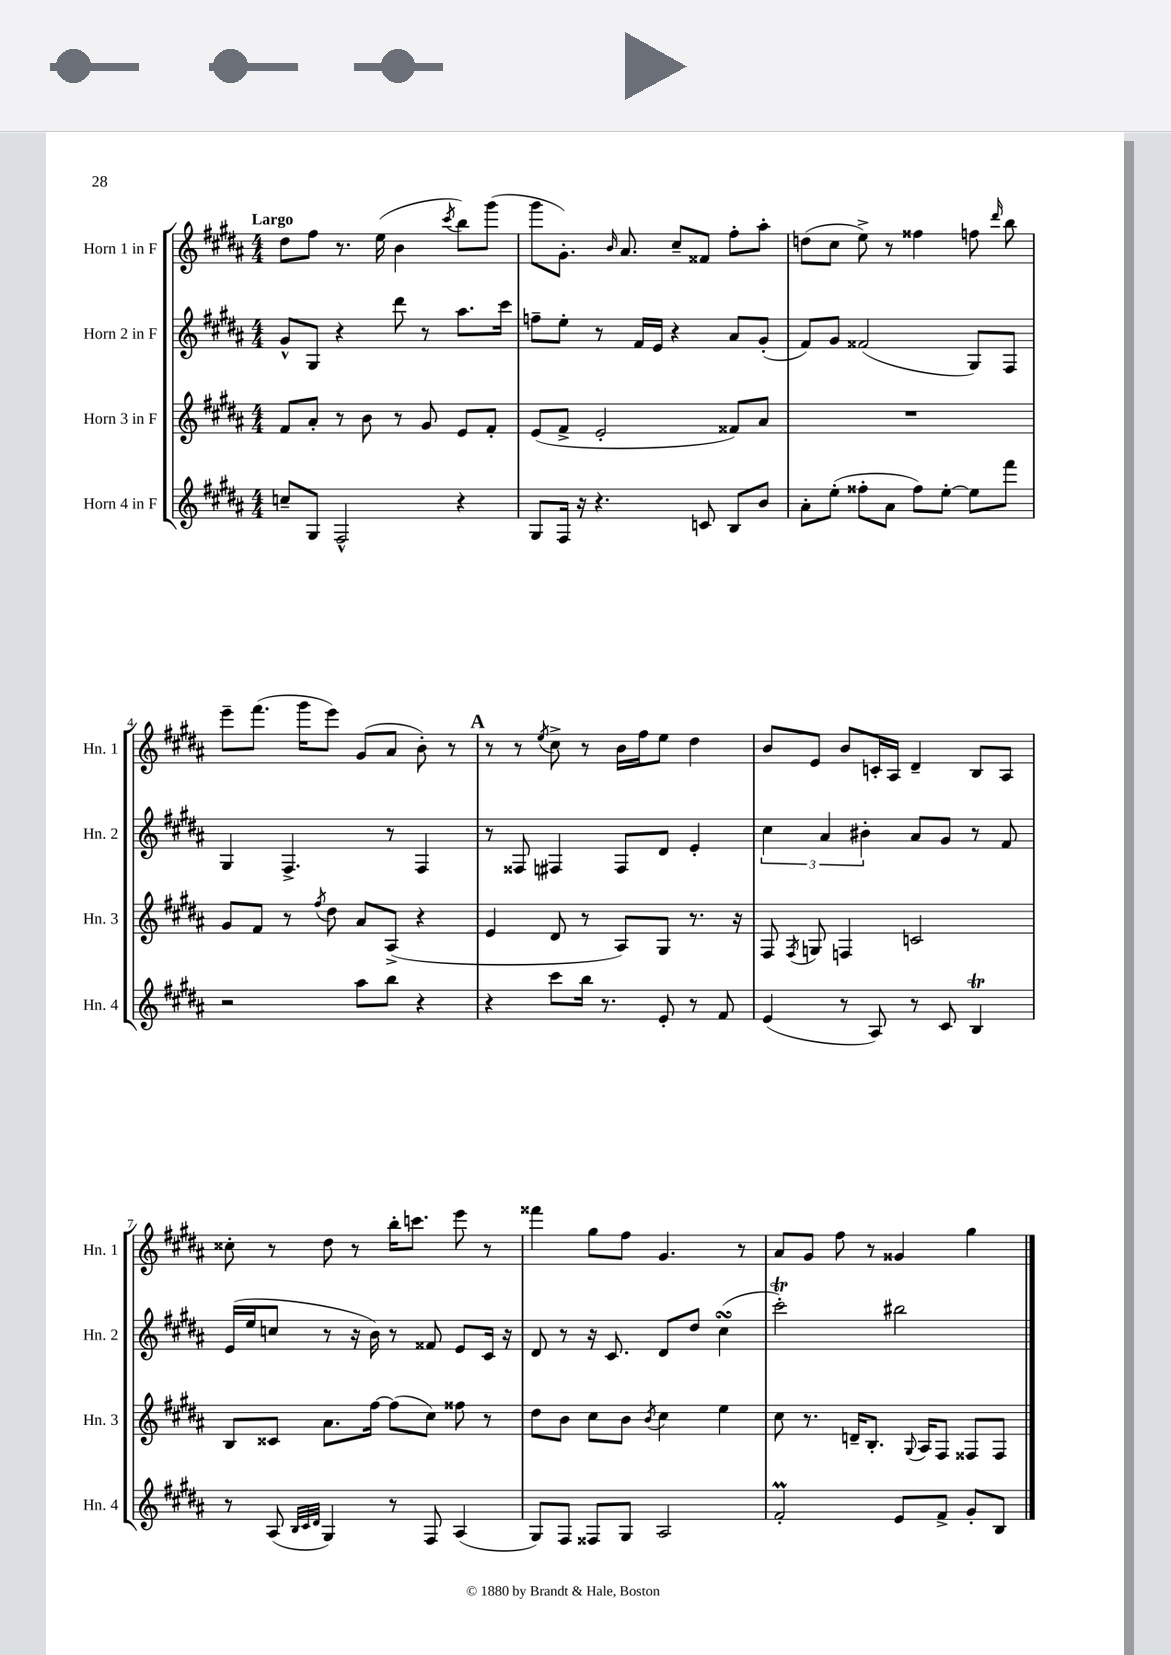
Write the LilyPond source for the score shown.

<<
\new StaffGroup <<
\new Staff = "s0" \with { instrumentName = "Horn 1 in F" shortInstrumentName = "Hn. 1" } {
    \clef treble \key b \major \numericTimeSignature \time 4/4 \tempo "Largo"
    \autoBeamOff dis''8[ fis''8] r8. e''16( b'4 \acciaccatura { cis'''8 } b''8[) gis'''8]( |
    gis'''8[ gis'8.]-.) \grace { b'16 } ais'8. cis''8[-- fisis'8] fis''8[-. ais''8]-. |
    d''8[( cis''8] e''8->) r8 fisis''4 f''8 \grace { dis'''16 } b''8 |
    e'''8[-- fis'''8.]( gis'''16[ e'''8]) gis'8[( ais'8] b'8-.) r8 |
    \mark \markup { \bold "A" } r8 r8 \acciaccatura { e''8 } cis''8-> r8 b'16[ fis''16 e''8] dis''4 |
    b'8[ e'8] b'8[ c'16-. ais16] dis'4-- b8[ ais8] |
    cisis''8-. r8 dis''8 r8 b''16[-. c'''8.] e'''8 r8 |
    fisis'''4 gis''8[ fis''8] gis'4. r8 |
    ais'8[ gis'8] fis''8 r8 gisis'4 gis''4 \bar "|." |
}
\new Staff = "s1" \with { instrumentName = "Horn 2 in F" shortInstrumentName = "Hn. 2" } {
    \clef treble \key b \major \numericTimeSignature \time 4/4
    \autoBeamOff gis'8[-^ gis8] r4 dis'''8 r8 ais''8.[ cis'''16] |
    f''8[-- e''8]-. r8 fis'16[ e'16] r4 ais'8[ gis'8]-.( |
    fis'8[) gis'8] fisis'2( gis8[) fis8] |
    gis4 fis4.-> r8 fis4 |
    \mark \markup { \bold "A" } r8 fisis8 fis4 fis8[ dis'8] e'4-. |
    \tuplet 3/2 { cis''4 ais'4 bis'4-. } ais'8[ gis'8] r8 fis'8 |
    e'16[( e''16 c''8] r8 r16 b'16) r8 fisis'8 e'8[ cis'16] r16 |
    dis'8 r8 r16 cis'8. dis'8[ dis''8] cis''4\turn( |
    cis'''2-.\trill) bis''2 \bar "|." |
}
\new Staff = "s2" \with { instrumentName = "Horn 3 in F" shortInstrumentName = "Hn. 3" } {
    \clef treble \key b \major \numericTimeSignature \time 4/4
    \autoBeamOff fis'8[ ais'8]-. r8 b'8 r8 gis'8 e'8[ fis'8]-. |
    e'8[( fis'8]-> e'2-. fisis'8[) ais'8] |
    R1 |
    gis'8[ fis'8] r8 \acciaccatura { fis''8 } dis''8 ais'8[ ais8]->( r4 |
    \mark \markup { \bold "A" } e'4 dis'8 r8 ais8[) gis8] r8. r16 |
    fis8 \acciaccatura { fis8 } g8 f4 c'2 |
    b8[ cisis'8] ais'8.[ fis''16]~ fis''8[( cis''8]) fisis''8 r8 |
    dis''8[ b'8] cis''8[ b'8] \acciaccatura { b'8 } cis''4 e''4 |
    cis''8 r8. d'16[-- b8.]-. \appoggiatura { gis8 } ais16[ fis8] fisis8[ fisis8] \bar "|." |
}
\new Staff = "s3" \with { instrumentName = "Horn 4 in F" shortInstrumentName = "Hn. 4" } {
    \clef treble \key b \major \numericTimeSignature \time 4/4
    \autoBeamOff c''8[-- gis8] fis2-^ r4 |
    gis8[ fis16] r16 r4. c'8 b8[ b'8] |
    ais'8[-. e''8]-.( fisis''8[-. ais'8] fisis''8[) e''8]~-. e''8[ fis'''8] |
    r2 ais''8[ b''8] r4 |
    \mark \markup { \bold "A" } r4 cis'''8[ b''16] r8. e'8-. r8 fis'8 |
    e'4( r8 ais8) r8 cis'8 b4\trill |
    r8 ais8( \grace { b32[ cis'32 dis'32] } gis4) r8 fis8 ais4( |
    gis8[) fis8] fisis8[ gis8] ais2 |
    fis'2-.\prall e'8[ fis'8]-> gis'8[-. b8] \bar "|." |
}
>>
>>
